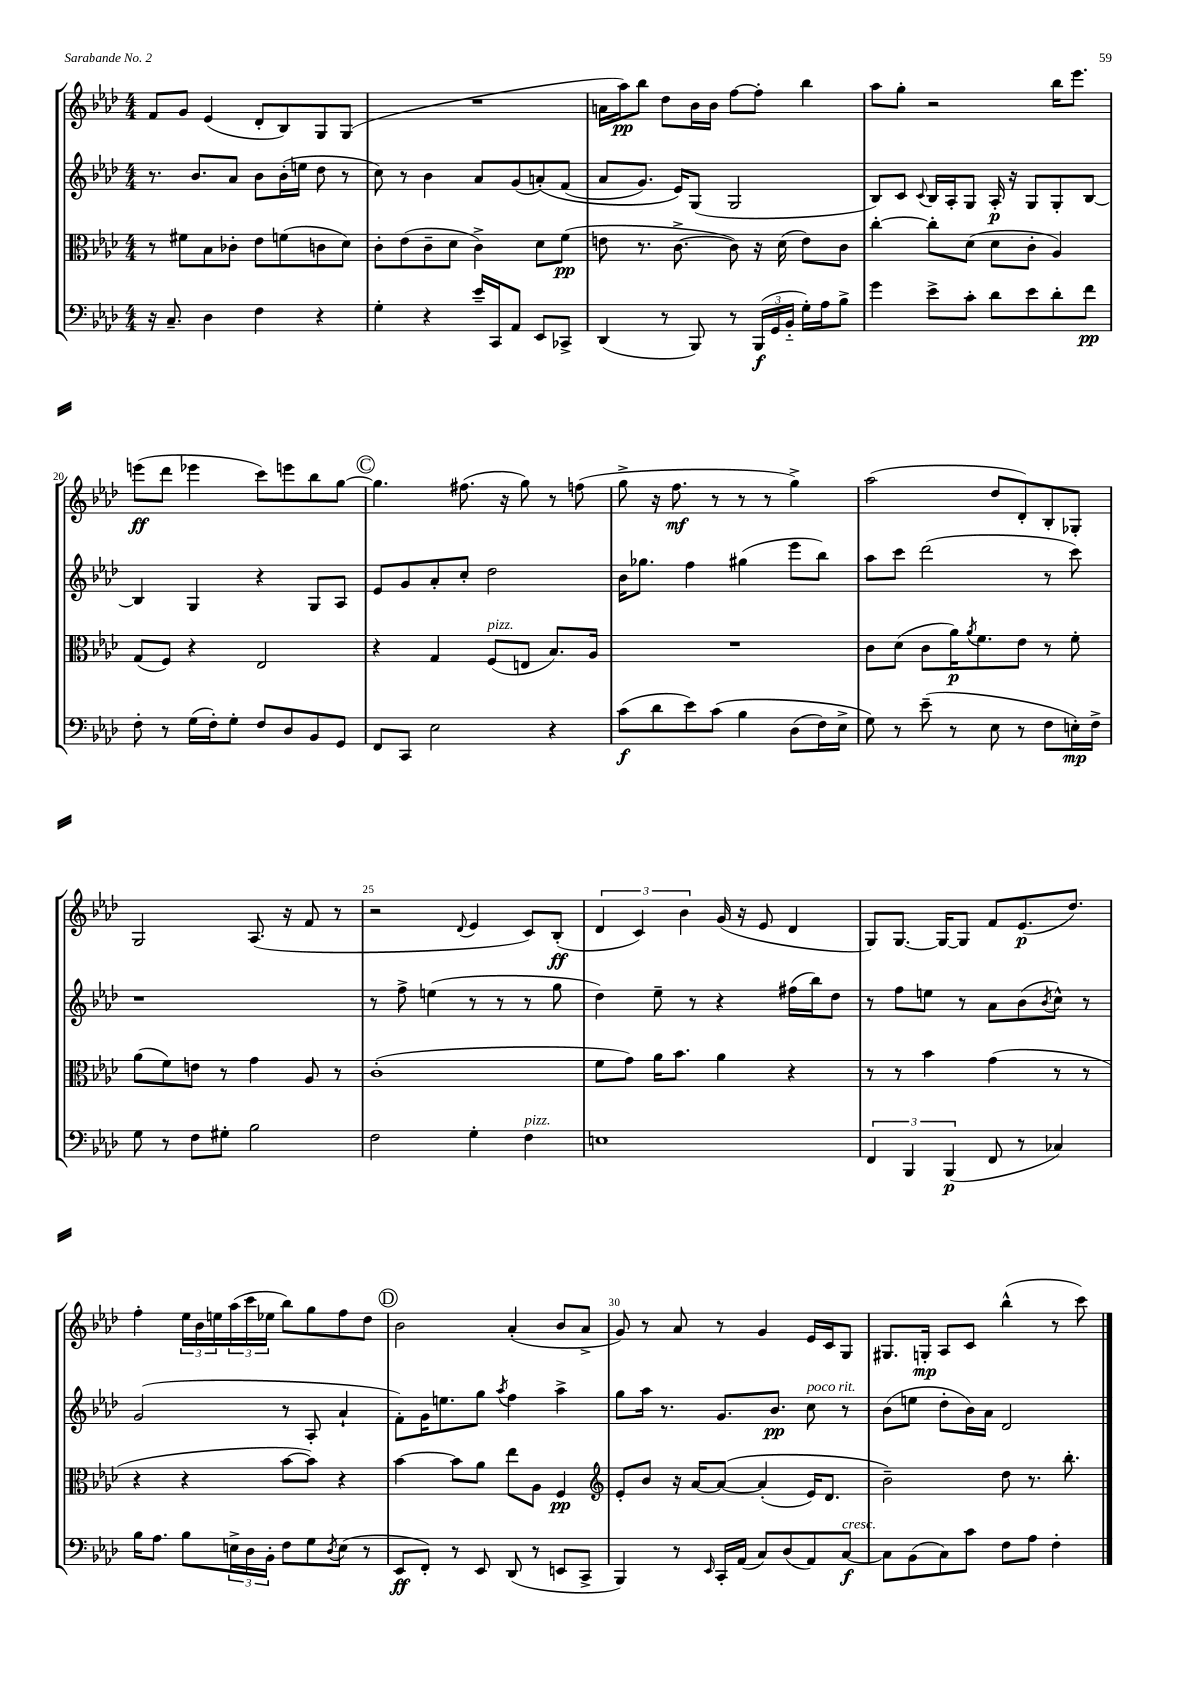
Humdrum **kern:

**kern	**kern	**kern	**kern
*staff4	*staff3	*staff2	*staff1
*clefF4	*clefC3	*clefG2	*clefG2
*k[b-e-a-d-]	*k[b-e-a-d-]	*k[b-e-a-d-]	*k[b-e-a-d-]
*M4/4	*M4/4	*M4/4	*M4/4
16r	8r	8.r	8f
8.C~	.	.	.
.	8f#	.	8g
.	.	8.b-	.
4D-	8B-	.	(4e-
.	8c-'	8a-	.
4F	8e-	8b-	8d-'
.	(8f	(16b-'	8B-)
.	.	16ee	.
4r	8c	8dd-	8G
.	8d-)	8r	(8G
=	=	=	=
4G'	8c'	8cc)	1r
.	(8e-	8r	.
4r	8c~	4b-	.
.	8d-	.	.
16e-~	4c^)	8a-	.
16CC	.	.	.
8AA-	.	(8g	.
8EE-	8d-	&(8a')	.
8CC-^	(8f	(8f	.
=	=	=	=
(4DD-	8e	8a-	16a
.	.	.	16aa-)
.	8.r	8.g)	8bb-
8r	.	.	8dd-
.	[8.c^	16e-&)	.
8BBB-)	.	(8G	16b-
.	.	.	16b-
8r	8c])	2G	[8ff
(24BBB-	16r	.	8ff']
24GG	.	.	.
.	(16d-	.	.
24BB-'~	.	.	.
16G')	8e)	.	4bb-
16A-	.	.	.
8B-^	8c	.	.
=	=	=	=
4g	[4cc'	8B-)	8aa-
.	.	8c	8gg'
.	.	8qqc	.
8e-^	8cc']	16B-	2r
.	.	16A-'	.
8c'	(8d-	8G	.
8d-	8d-	16A-'	.
.	.	16r	.
8e-	8c'	8G	.
8d-'	4A-)	8G'	16bb-
.	.	.	8.eee-
8f	.	[8B-	.
=	=	=	=
8F'	(8G	4B-]	(8eee
8r	8F)	.	8ddd-
(16G	4r	4G	4eee-
16F')	.	.	.
8G'	.	.	.
8F	2E-	4r	8ccc)
8D-	.	.	8eee
8BB-	.	8G	8bb-
8GG	.	8A-	[8gg
=	=	=	=
8FF	4r	8e-	4.gg]
8CC	.	8g	.
2E-	4G	8a-'	.
.	.	8cc'	(8.ff#
.	(8F	2dd-	.
.	.	.	16r
.	8E	.	8gg)
4r	8.B-)	.	8r
.	.	.	(8ff
.	16A-	.	.
=	=	=	=
(8c	1r	16b-	8gg^
.	.	8.gg-	.
8d-	.	.	16r
.	.	.	8.ff
8e-)	.	4ff	.
&(8c	.	.	8r
4B-	.	(4gg#	8r
.	.	.	8r
(8D-	.	8eee-	4gg^)
16F)	.	8bb-)	.
16E-^	.	.	.
=	=	=	=
8G&)	8c	8aa-	(2aa-
8r	(8d-	8ccc	.
(8e-~	8c	(2ddd-	.
8r	16a-)	.	.
.	8qa-	.	.
.	8.f	.	.
8E-	.	.	8dd-
8r	8e-	.	8d-')
8F	8r	8r	8B-'
16E')	8f'	8ccc)	8G-'
16F^	.	.	.
=	=	=	=
8G	(8a-	1r	2G
8r	8f)	.	.
8F	8e	.	.
8G#'	8r	.	.
2B-	4g	.	(8.A-
.	.	.	16r
.	8A-	.	8f
.	8r	.	8r
=	=	=	=
2F	(1c'	8r	2r
.	.	8ff^	.
.	.	(4ee	.
.	.	.	8qqd-
4G'	.	8r	4e-
.	.	8r	.
4F	.	8r	8c)
.	.	8gg	(8B-'
=	=	=	=
1E	8f	4dd-)	6d-
.	8g)	.	.
.	.	.	6c)
.	16a-	8ee-~	.
.	8.b-	.	.
.	.	.	6b-
.	.	8r	.
.	4a-	4r	(16g
.	.	.	16r
.	.	.	8e-
.	4r	(16ff#	4d-
.	.	16bb-)	.
.	.	8dd-	.
=	=	=	=
6FF	8r	8r	8G)
.	8r	8ff	[8.G
6BBB-	.	.	.
.	4b-	8ee	.
.	.	.	16G_
(6BBB-	.	.	.
.	.	8r	8G]
8FF	(4g	8a-	8f
8r	.	(8b-	(8.e-
.	.	8qb-	.
4C-)	8r	8cc^^)	.
.	.	.	8.dd-)
.	8r	8r	.
=	=	=	=
16B-	4r	(2g	4ff'
8.A-	.	.	.
8B-	4r	.	24ee-
.	.	.	24b-
.	.	.	24ee
24E^	.	.	(24aa-
24D-	.	.	24ccc
24BB-'	.	.	24ee-
8F	[8b-	8r	8bb-)
8G	8b-])	8A-'	8gg
8qD-	.	.	.
(8E	4r	4a-`	8ff
8r	.	.	8dd-
=	=	=	=
8EE-	[4b-	8f')	2b-
8FF')	.	16g	.
.	.	8.ee	.
8r	8b-]	.	.
8EE-	8a-	8gg	.
.	.	8qaa-	.
(8DD-	8ee-	4ff	(4a-'
8r	8A-	.	.
8EE	4F	4aa-^	8b-
8CC^	.	.	8a-^
=	=	=	=
*	*clefG2	*	*
4BBB-)	8e-'	8gg	8g)
.	8b-	16aa-	8r
.	.	8.r	.
8r	16r	.	8a-
.	[16a-	.	.
16qqEE-	.	.	.
16CC'	&(8a-_	8.g	8r
(16AA-	.	.	.
8C)	(4a-']	.	4g
.	.	8.b-	.
(8D-	.	.	.
8AA-)	16e-)	8cc	16e-
.	8.d-	.	16c
[8C	.	8r	8G
=	=	=	=
8C]	2b-~&)	(8b-	8.G#
(8BB-	.	8ee	.
.	.	.	16G'
8C)	.	8dd-'	8A-
8c	.	16b-)	8c
.	.	16a-	.
8F	8dd-	2d-	(4bb-^^
8A-	8.r	.	.
4F'	.	.	8r
.	8.bb-'	.	.
.	.	.	8ccc)
==	==	==	==
*-	*-	*-	*-
